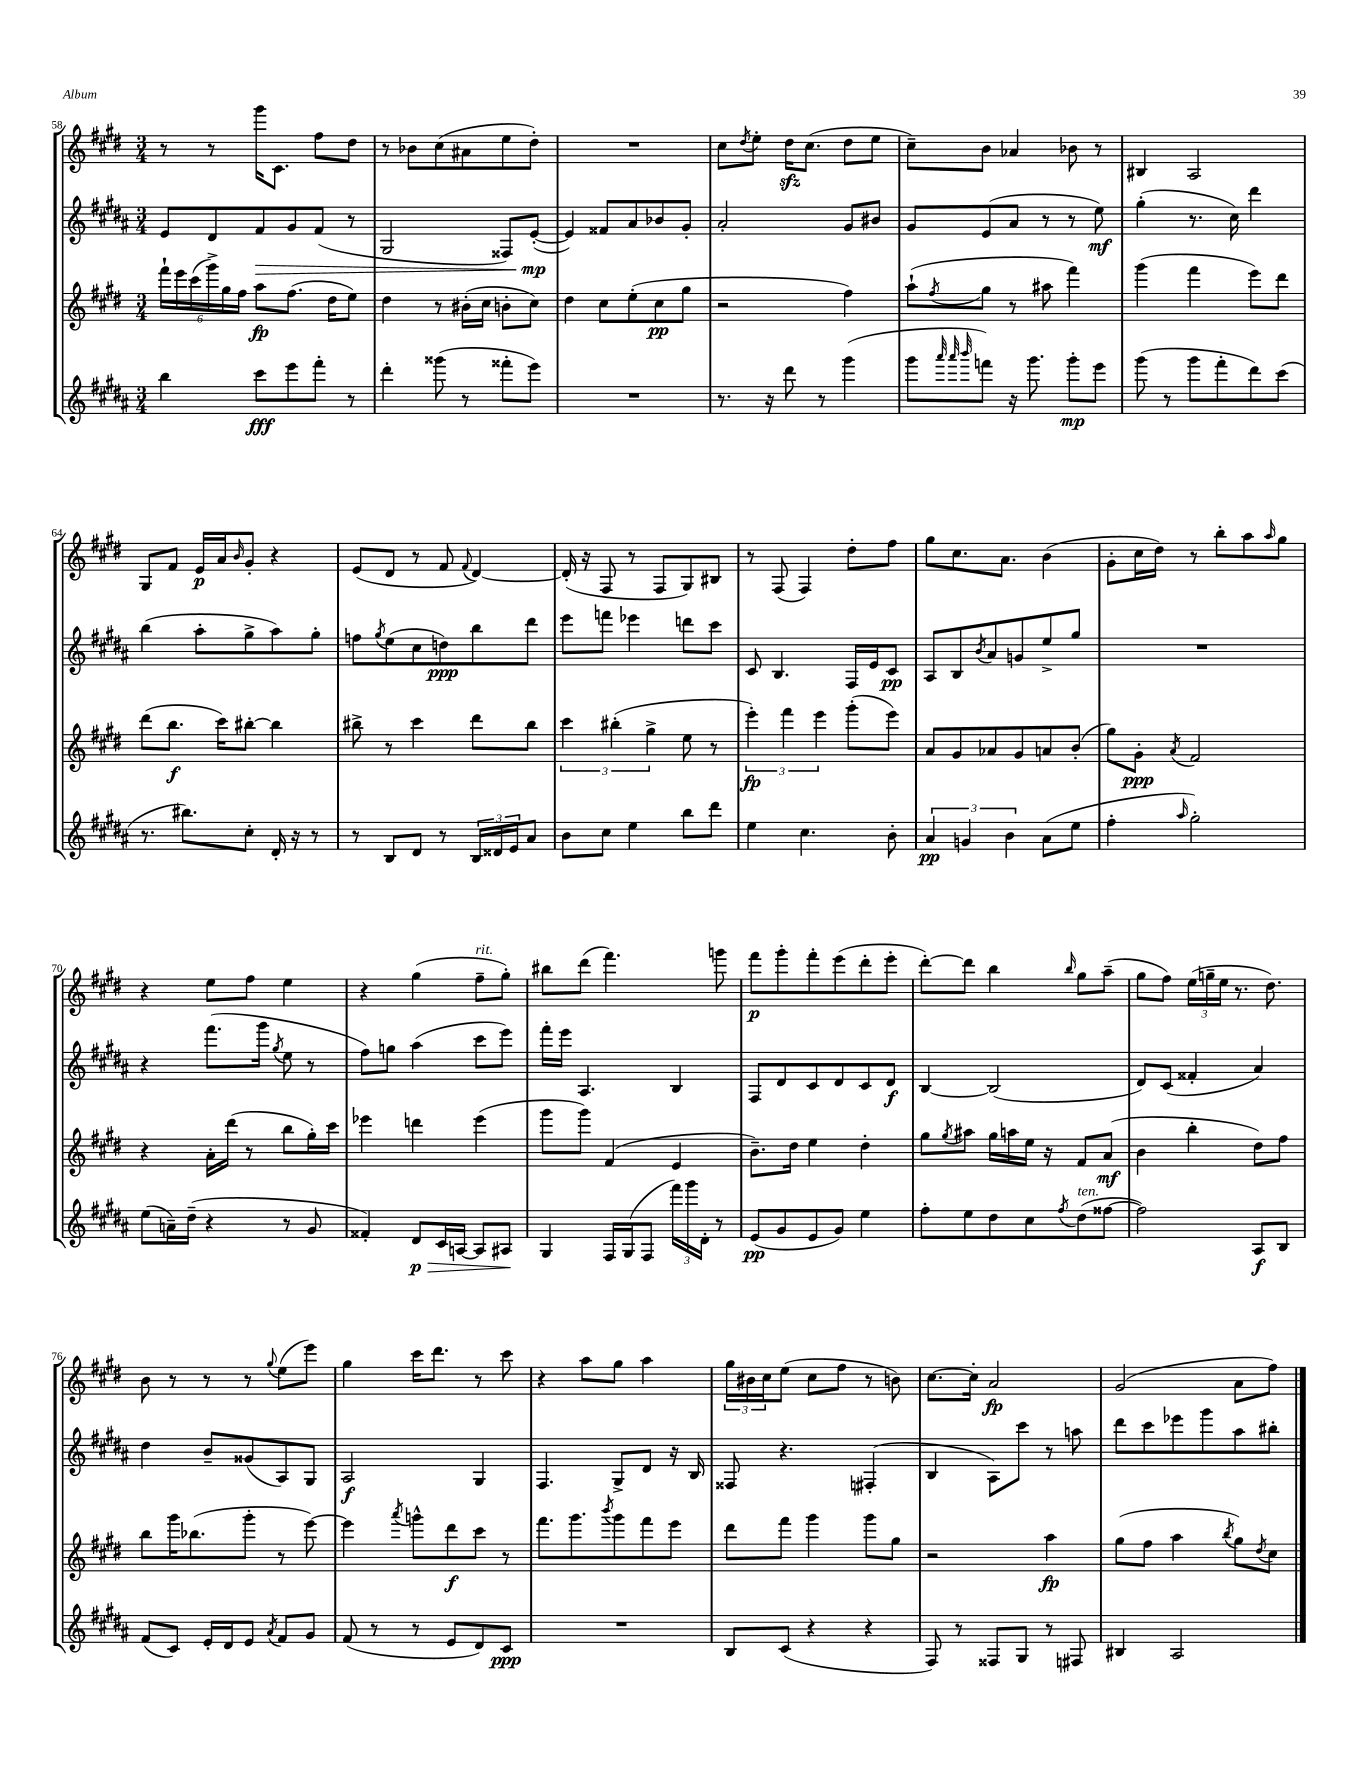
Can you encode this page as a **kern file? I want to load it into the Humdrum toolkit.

**kern	**kern	**kern	**kern
*staff4	*staff3	*staff2	*staff1
*clefG2	*clefG2	*clefG2	*clefG2
*k[f#c#g#d#a#]	*k[f#c#g#d#]	*k[f#c#g#d#a#]	*k[f#c#g#d#]
*M3/4	*M3/4	*M3/4	*M3/4
4bb	24fff#`	8e	8r
.	24eee	.	.
.	(24ccc#	.	.
.	24ggg#^)	8d#	8r
.	24gg#	.	.
.	24ff#	.	.
8ccc#	8aa	8f#	16ggg#
.	.	.	8.c#
8eee	(8.ff#	8g#	.
8fff#'	.	(8f#	8ff#
.	16dd#	.	.
8r	8ee)	8r	8dd#
=	=	=	=
4ddd#'	4dd#	2G#	8r
.	.	.	8b-
(8ggg##	8r	.	(8cc#
8r	(16b#'	.	8a#
.	16cc#	.	.
8fff##'	8b'	8F##)	8ee
8eee)	8cc#)	([8e'	8dd#')
=	=	=	=
2.r	4dd#	4e])	2.r
.	8cc#	8f##	.
.	(8ee'	8a#	.
.	8cc#	8b-	.
.	8gg#	8g#'	.
=	=	=	=
8.r	2r	2a#'	8cc#
.	.	.	8qdd#
.	.	.	8ee'
16r	.	.	.
8ddd#	.	.	16dd#
.	.	.	(8.cc#
8r	.	.	.
(4ggg#	4ff#)	8g#	8dd#
.	.	8b#	8ee
=	=	=	=
8ggg#	(8aa`	8g#	8cc#~)
32qqaaa#	.	.	.
32qqaaa#	.	.	.
32qqbbb	8qff#	.	.
8fff)	8gg#	(8e	8b
16r	8r	8a#	4a-
8.ggg#	.	.	.
.	8aa#	8r	.
8ggg#'	4fff#)	8r	8b-
8eee	.	8ee)	8r
=	=	=	=
(8ggg#	(4ggg#	(4gg#'	4B#
8r	.	.	.
8ggg#	4fff#	8.r	2A
8fff#'	.	.	.
.	.	16cc#)	.
8ddd#)	8eee)	4ddd#	.
(8ccc#	8ddd#	.	.
=	=	=	=
8.r	(8ddd#	(4bb	8G#
.	8.bb	.	8f#
8.bb#)	.	.	.
.	.	8aa#'	16e
.	16ccc#)	.	16a
.	.	.	16qqb
8cc#'	[8bb#'	8gg#^	8g#'
16d#'	4bb#]	8aa#)	4r
16r	.	.	.
8r	.	8gg#'	.
=	=	=	=
8r	8bb#^	8ff	(8e
.	.	8qgg#	.
8B	8r	(8ee	8d#
8d#	4ccc#	8cc#	8r
8r	.	8dd)	8f#
.	.	.	8qqf#
24B	8ddd#	8bb	[4d#)
24d##	.	.	.
24e	.	.	.
8a#	8bb#	8ddd#	.
=	=	=	=
8b	6ccc#	8eee	(16d#']
.	.	.	16r
8cc#	.	8fff	8F#
.	(6bb#'	.	.
4ee	.	4eee-	8r
.	6gg#^	.	.
.	.	.	8F#
8bb	8ee	8ddd	8G#)
8ddd#	8r	8ccc#	8B#
=	=	=	=
4ee	6eee')	8c#	8r
.	.	4.B	(8F#
.	6fff#	.	.
4.cc#	.	.	4F#)
.	6eee	.	.
.	(8ggg#'	16F#	8dd#'
.	.	16e	.
8b'	8eee)	8c#	8ff#
=	=	=	=
6a#	8a	8A#	8gg#
.	8g#	8B	8.cc#
6g	.	.	.
.	.	8qb	.
.	8a-	8a#	.
.	.	.	8.a
6b	.	.	.
.	8g#	8g	.
(8a#	8a	8ee^	(4b
8ee	(8b'	8gg#	.
=	=	=	=
4ff#'	8gg#)	2.r	8g#'
.	8g#'	.	16cc#
.	.	.	16dd#)
16qqaa#	8qa	.	.
2gg#')	2f#	.	8r
.	.	.	8bb'
.	.	.	8aa
.	.	.	16qqaa
.	.	.	8gg#
=	=	=	=
(8ee	4r	4r	4r
16a~)	.	.	.
(16dd#~	.	.	.
4r	16a'	(8.fff#	8ee
.	(16ddd#	.	.
.	8r	.	8ff#
.	.	16ggg#	.
.	.	8qgg#	.
8r	8bb	8ee	4ee
8g#	16gg#')	8r	.
.	16ccc#	.	.
=	=	=	=
4f##')	4eee-	8ff#)	4r
.	.	8gg	.
8d#	4ddd	(4aa#	(4gg#
16c#	.	.	.
[16A	.	.	.
8A]	(4eee-	8ccc#	8ff#~
8A#	.	8eee)	8gg#')
=	=	=	=
4G#	8ggg#	16fff#'	8bb#
.	.	16eee	.
.	8ggg#)	4.A#	(8ddd#
16F#	(4f#	.	4.fff#)
(16G#	.	.	.
8F#	.	.	.
24fff#)	4e	4B	.
24ggg#	.	.	.
24d#'	.	.	.
8r	.	.	8ggg
=	=	=	=
(8e	8.b~)	8F#	8fff#
8g#	.	8d#	8ggg#'
.	16dd#	.	.
8e	4ee	8c#	8fff#'
8g#)	.	8d#	(8eee
4ee	4dd#'	8c#	8ddd#'
.	.	8d#	8eee'
=	=	=	=
8ff#'	8gg#	[4B	[8ddd#')
.	8qgg#	.	.
8ee	8aa#	.	8ddd#]
8dd#	16gg#	(2B]	4bb
.	16aa	.	.
8cc#	16ee	.	.
.	16r	.	.
8qff#	.	.	16qqbb
(8dd#	8f#	.	8gg#
[8ff##	(8a	.	(8aa~
=	=	=	=
2ff##])	4b	8d#)	8gg#
.	.	(8c#	8ff#)
.	4bb'	4f##'	(24ee
.	.	.	24gg~
.	.	.	24ee
.	.	.	8.r
8A#	8dd#)	4a#)	.
.	.	.	8.dd#)
8B	8ff#	.	.
=	=	=	=
(8f#	8bb	4dd#	8b
8c#)	16ggg#	.	8r
.	(8.bb-	.	.
16e'	.	8b~	8r
16d#	.	.	.
8e	8ggg#'	(8g##	8r
8qa#	.	.	8qqgg#
8f#	8r	8A#)	(8ee
8g#	[8eee)	8G#	8eee)
=	=	=	=
(8f#	4eee]	2A#	4gg#
8r	.	.	.
.	8qaaa	.	.
8r	8ggg^^	.	16ccc#
.	.	.	8.ddd#
8e	8ddd#	.	.
8d#)	8ccc#	4G#	8r
8c#	8r	.	8ccc#
=	=	=	=
2.r	8.fff#	4.F#	4r
.	8.ggg#	.	.
.	.	.	8aa
.	8qbbb	.	.
.	8ggg#	8G#^	8gg#
.	8fff#	8d#	4aa
.	8eee	16r	.
.	.	16B	.
=	=	=	=
8B	8ddd#	8F##	24gg#
.	.	.	24b#
.	.	.	24cc#
(8c#	8fff#	4.r	(8ee
4r	4ggg#	.	8cc#
.	.	.	8ff#
4r	8ggg#	(4F#'	8r
.	8gg#	.	8b)
=	=	=	=
8F#)	2r	4B	[8.cc#
8r	.	.	.
.	.	.	16cc#']
8F##	.	8A#)	2a
8G#	.	8ccc#	.
8r	4aa	8r	.
8F#	.	8aa	.
=	=	=	=
4B#	(8gg#	8ddd#	(2g#
.	8ff#	8ccc#	.
2A#	4aa	8eee-	.
.	.	8ggg#	.
.	8qbb	.	.
.	8gg#)	8aa#	8a
.	8qdd#	.	.
.	8cc#	8bb#'	8ff#)
==	==	==	==
*-	*-	*-	*-
